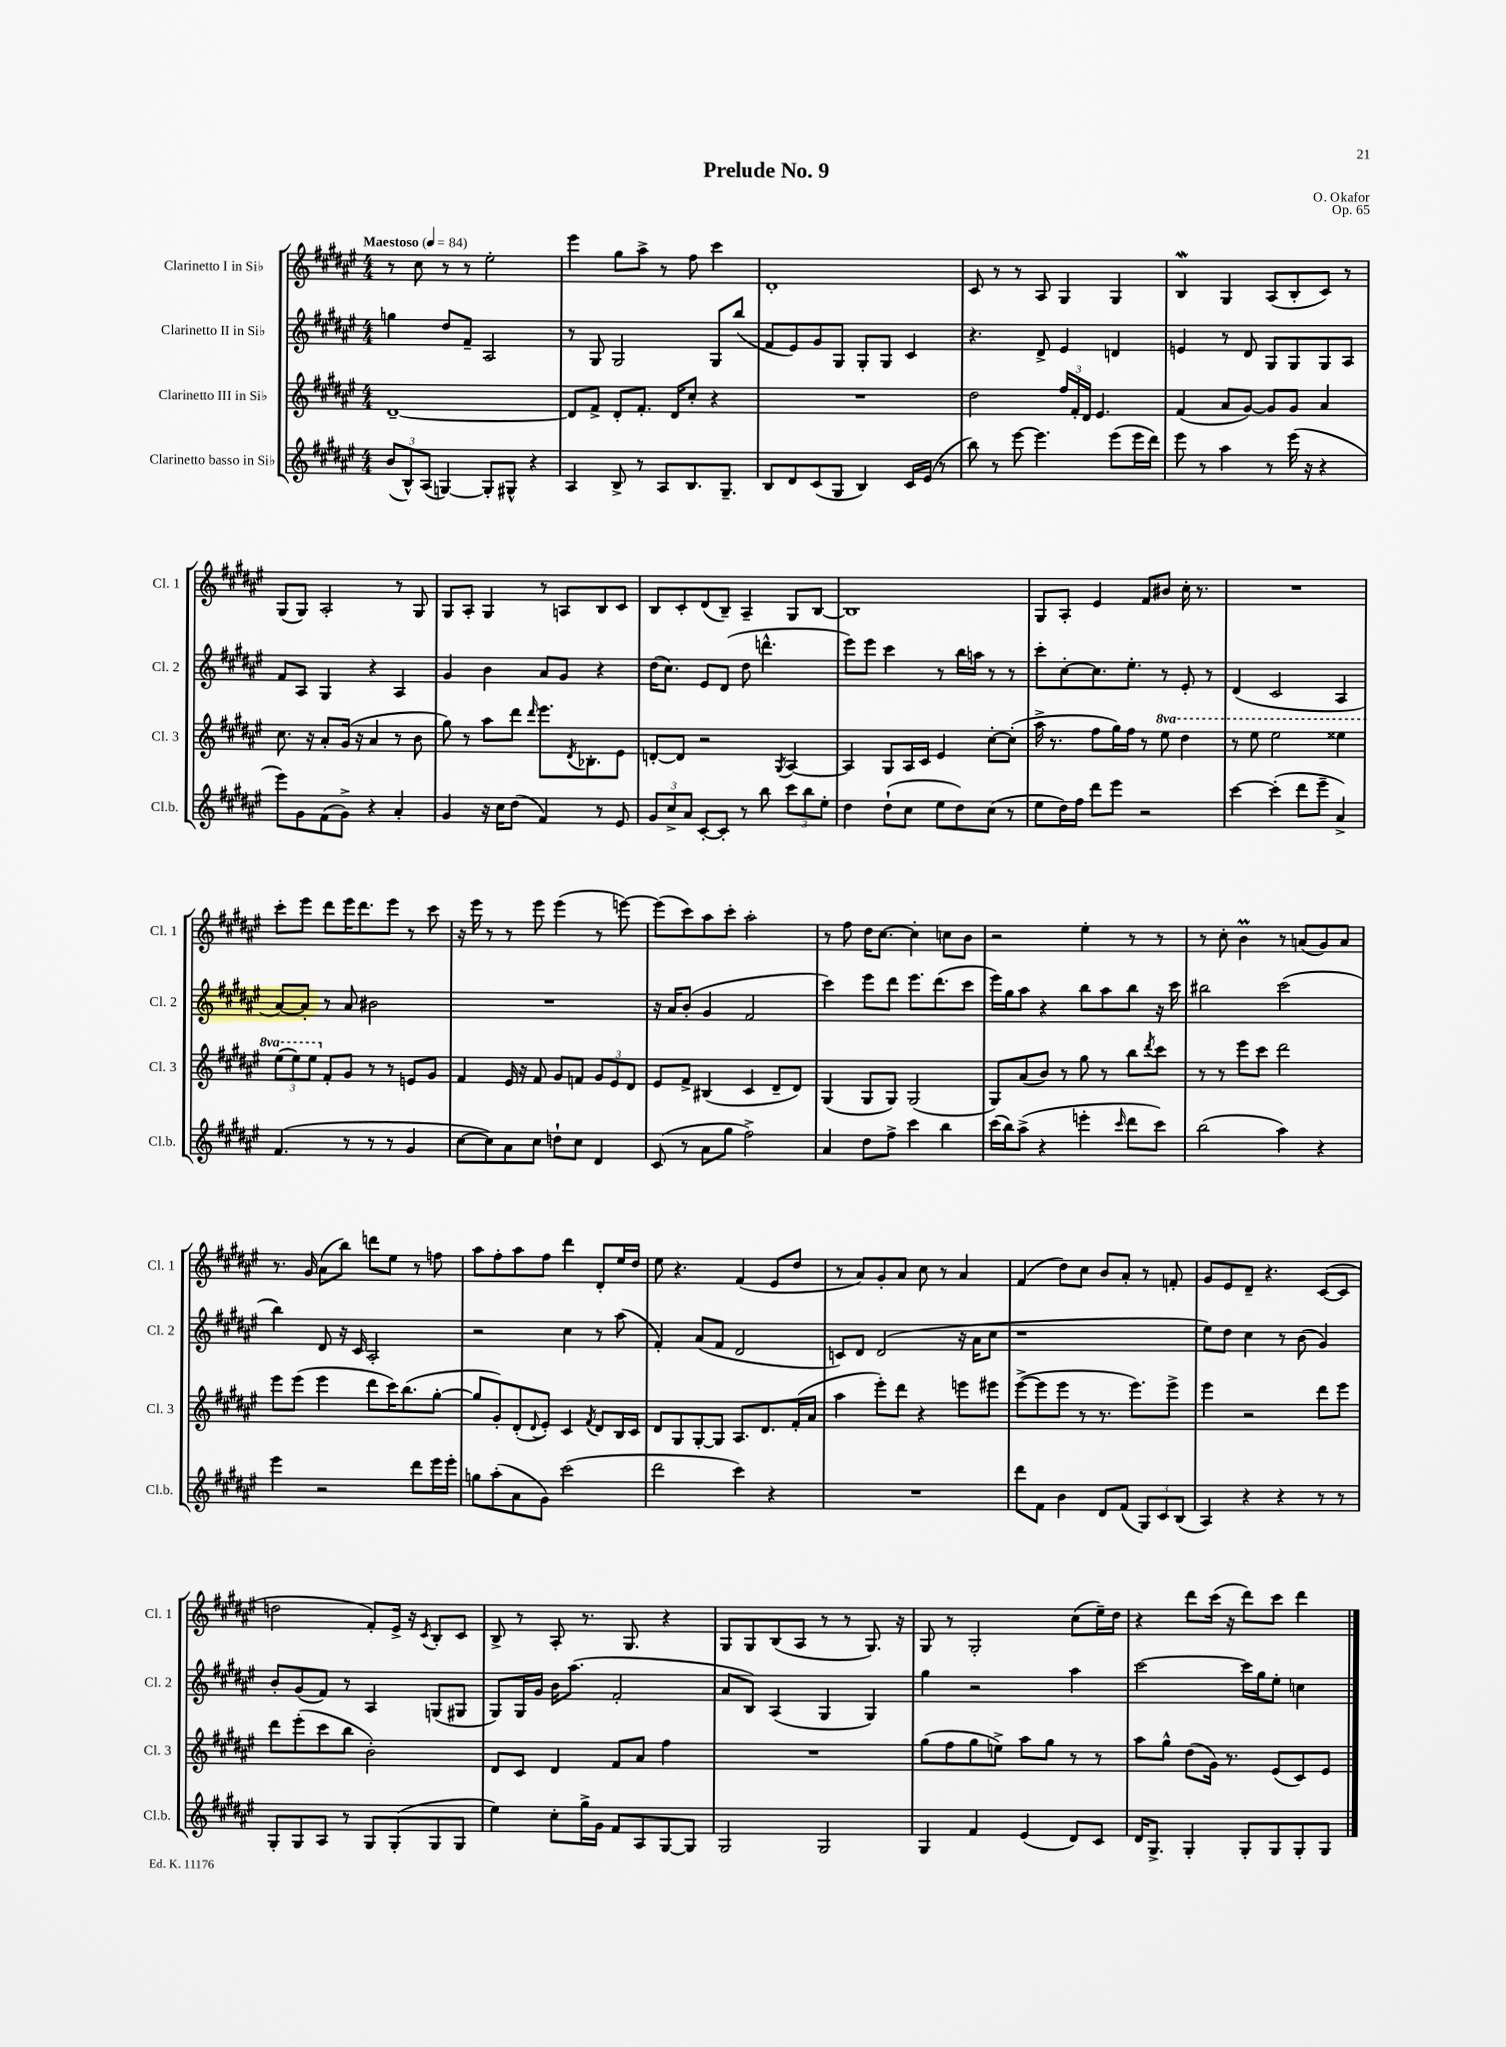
\header { title = "Prelude No. 9" composer = "O. Okafor" opus = "Op. 65" }
<<
\new StaffGroup <<
\new Staff = "s0" \with { instrumentName = "Clarinetto I in Sib" shortInstrumentName = "Cl. 1" } {
    \clef treble \key fis \major \numericTimeSignature \time 4/4 \tempo "Maestoso" 4 = 84
    r8 cis''8 r8 r8 eis''2-. |
    eis'''4 gis''8 ais''8-> r8 fis''8 cis'''4 |
    dis'1-. |
    cis'8 r8 r8 ais8 gis4 gis4 |
    b4\mordent gis4 ais8( b8-. cis'8) r8 |
    gis8( gis8) ais2-. r8 gis8 |
    gis8 ais8-. gis4 r8 a8 b8 cis'8 |
    b8 cis'8-. dis'8( b8--) ais4-- gis8 b8~ |
    b1 |
    gis8 ais8-. eis'4 fis'8 bis'8 cis''16-. r8. |
    R1 |
    cis'''8-. eis'''8 dis'''8 eis'''16 dis'''8. eis'''8 r8 cis'''8 |
    r16 eis'''16 r8 r8 eis'''8 eis'''4( r8 e'''8~) |
    e'''8( cis'''8) ais''8 cis'''8-. ais''2-. |
    r8 fis''8 dis''16 cis''8.~ cis''4-. c''8 b'8 |
    r2 eis''4-. r8 r8 |
    r8 cis''8-. b'4\prall r8 a'8( gis'8) a'8 |
    r8. gis'16 ais'8( b''8) d'''8 eis''8 r8 f''8 |
    ais''8 fis''8-. ais''8 fis''8 dis'''4 dis'8-. eis''16 dis''16 |
    eis''8 r4. fis'4( eis'8 dis''8 |
    r8 ais'8) gis'8-. ais'8 cis''8 r8 ais'4 |
    fis'4( dis''8) cis''8 b'8 ais'8-. r8 f'8-. |
    gis'8 eis'8 dis'8-- r4. cis'8~( cis'8 |
    d''2 fis'8-.) eis'16-> r16 \acciaccatura { cis'8 } b8-. cis'8 |
    b8-> r8 ais8-. r8. gis8. r4 |
    gis8 gis8 b8( ais8 r8 r8 gis8.) r16 |
    gis8 r8 gis2-. cis''8( eis''16--) dis''16 |
    r4 dis'''8 cis'''16( r16 dis'''8) cis'''8 dis'''4 \bar "|." |
}
\new Staff = "s1" \with { instrumentName = "Clarinetto II in Sib" shortInstrumentName = "Cl. 2" } {
    \clef treble \key fis \major \numericTimeSignature \time 4/4
    g''4 dis''8 fis'8-- ais2 |
    r8 gis8 gis2 gis8 b''8( |
    fis'8 eis'8) gis'8 gis8 gis8-. gis8 cis'4 |
    r4. dis'8-> eis'4 d'4 |
    e'4 r8 dis'8 gis8 gis8 gis8 ais8 |
    fis'8 ais8 gis4 r4 ais4 |
    gis'4 b'4 ais'8 gis'8 r4 |
    dis''16( cis''8.) eis'8 dis'8( dis''8 d'''4.-^ |
    eis'''8) eis'''8 cis'''4 r8 b''16 a''16 r8 r8 |
    cis'''8-. cis''8~-. cis''8. eis''8.-. r8 eis'8-. r8 |
    dis'4( cis'2 ais4 |
    ais'8~) ais'8-. r8 ais'8 bis'2 |
    R1 |
    r16 ais'16 b'8-.( gis'4 fis'2 |
    cis'''4) eis'''8 dis'''8 eis'''8. dis'''8.( cis'''8 |
    eis'''16) gis''16 ais''8 r4 b''8 ais''8 b''8 r16 cis'''16 |
    bis''2 cis'''2( |
    b''4) dis'8 r16 cis'16 ais2-. |
    r2 cis''4 r8 ais''8( |
    fis'4-.) ais'8( fis'8 dis'2 |
    c'8) dis'8 dis'2( r16 ais'16 cis''8 |
    r1 |
    eis''8) dis''8 cis''4 r8 b'8( gis'4) |
    b'8-. gis'8( fis'8) r8 ais4 g8( gis8 |
    gis8) gis16 gis'16 b'16 ais''8.( fis'2-. |
    ais'8 b8) ais4( gis4 gis4) |
    gis''4 r2 ais''4 |
    cis'''2~ cis'''16 gis''16 eis''8-. c''4 \bar "|." |
}
\new Staff = "s2" \with { instrumentName = "Clarinetto III in Sib" shortInstrumentName = "Cl. 3" } {
    \clef treble \key fis \major \numericTimeSignature \time 4/4 \set Staff.ottavationMarkups = #ottavation-simple-ordinals
    dis'1~-- |
    dis'8 fis'8-> dis'8-. fis'8.-. dis'16 cis''8-. r4 |
    R1 |
    dis''2 \tuplet 3/2 { fis''16 fis'16-. dis'16 } eis'4. |
    fis'4( ais'8 gis'8~) gis'8 gis'8 ais'4 |
    cis''8. r16 ais'8-. gis'16( r16 ais'4 r8 b'8 |
    gis''8) r8 ais''8 dis'''8 \grace { dis'''16 } eis'''8. \acciaccatura { dis'8 } bes8.-. eis'8 |
    d'8~-. d'8 r2 \acciaccatura { gis8 } ais4~ |
    ais4 gis8 ais16 cis'16 eis'4 cis''8~-. cis''8-.( |
    ais''16-> r8. fis''8 gis''16) fis''16 r8 \ottava #1 eis'''8 dis'''4 |
    r8 eis'''8 eis'''2 eisis'''4 |
    \tuplet 3/2 { eis'''8( eis'''8) eis'''8 \ottava #0 } fis'8-. gis'8 r8 r8 e'8 gis'8 |
    fis'4 eis'16 r16 fis'8 gis'8 f'8 \tuplet 3/2 { gis'8 eis'8 dis'8 } |
    eis'8 fis'8-> bis4( cis'4 dis'8-- dis'8) |
    gis4( gis8 gis8) gis2( |
    gis8) ais'8( b'8) r8 gis''8 r8 b''8 \acciaccatura { dis'''8 } cis'''8 |
    r8 r8 eis'''8 cis'''8 dis'''2 |
    eis'''8 eis'''8( eis'''4 dis'''8 cis'''16) b''8.( gis''8~-. |
    gis''8 gis'8-.) dis'8-.( \appoggiatura { dis'8 } eis'8-.) cis'4 \acciaccatura { fis'8 } dis'8 b16 cis'16 |
    dis'8 gis8 gis8~-. gis8 ais8. dis'8. fis'16-.( ais'16 |
    ais''4 eis'''8-.) dis'''8 r4 e'''8 eis'''8 |
    eis'''8~->( eis'''8 eis'''8 r8 r8. eis'''8.) eis'''8-> |
    eis'''4 r2 dis'''8 eis'''8 |
    dis'''8 eis'''8-.( cis'''8 b''8 b'2-.) |
    dis'8 cis'8 dis'4 fis'8 ais'8 fis''4 |
    R1 |
    gis''8( fis''8 gis''8 e''8->) ais''8 gis''8 r8 r8 |
    ais''8 gis''8-^ dis''8( gis'16) r8. eis'8( cis'8) eis'8 \bar "|." |
}
\new Staff = "s3" \with { instrumentName = "Clarinetto basso in Sib" shortInstrumentName = "Cl.b." } {
    \clef treble \key fis \major \numericTimeSignature \time 4/4
    \tuplet 3/2 { b'8( b8-^) ais8( } g4~) g8-. gis8-^ r4 |
    ais4 b8-> r8 ais8 b8. gis8.-- |
    b8 dis'8 cis'8( gis8 b4) cis'16 eis'16( r8 |
    b''8) r8 eis'''8~ eis'''4. eis'''8( eis'''16 dis'''16) |
    eis'''8 r8 ais''4 r8 eis'''16( r16 r4 |
    eis'''8) gis'8 fis'8( gis'8->) r4 ais'4-. |
    gis'4 r16 cis''16 dis''8( fis'4) r8 eis'8 |
    \tuplet 3/2 { gis'8 cis''8-> ais'8 } cis'8~-. cis'8-. r8 b''8 \tuplet 3/2 { cis'''8 b''8 eis''8-. } |
    dis''4 dis''8-!( cis''8 eis''8 dis''8) cis''8( r8 |
    eis''8 dis''16) fis''16 dis'''8 eis'''8 r2 |
    cis'''4~ cis'''4-.( dis'''8 eis'''8-- ais'4->) |
    fis'4.( r8 r8 r8 gis'4 |
    cis''8~ cis''8) ais'8 cis''8 d''8-! cis''8 dis'4 |
    cis'8( r8 ais'8 gis''8 fis''2->) |
    ais'4 dis''8 fis''8-> cis'''4 b''4 |
    cis'''16( b''16) ais''8->( r4 e'''4-. \grace { cis'''16 } dis'''8 cis'''8) |
    b''2( ais''4) r4 |
    eis'''4 r2 dis'''8 eis'''16 eis'''16-. |
    g''8 ais''8-.( ais'8 gis'8) cis'''2( |
    dis'''2 cis'''4) r4 |
    R1 |
    dis'''8 fis'8 b'4 dis'8 fis'8( \tuplet 3/2 { gis8) cis'8 b8( } |
    ais4) r4 r4 r8 r8 |
    gis8-. gis8 ais8 r8 gis8 gis8-.( gis8 gis8 |
    eis''4) cis''8-. gis''16-> gis'16 fis'8 ais8 gis8~ gis8 |
    gis2 gis2 |
    gis4 fis'4 eis'4( dis'8) cis'8 |
    dis'16 gis8.-> gis4-. gis8-. gis8 gis8-. gis8 \bar "|." |
}
>>
>>
\layout { \context { \Score \remove "Bar_number_engraver" } }
